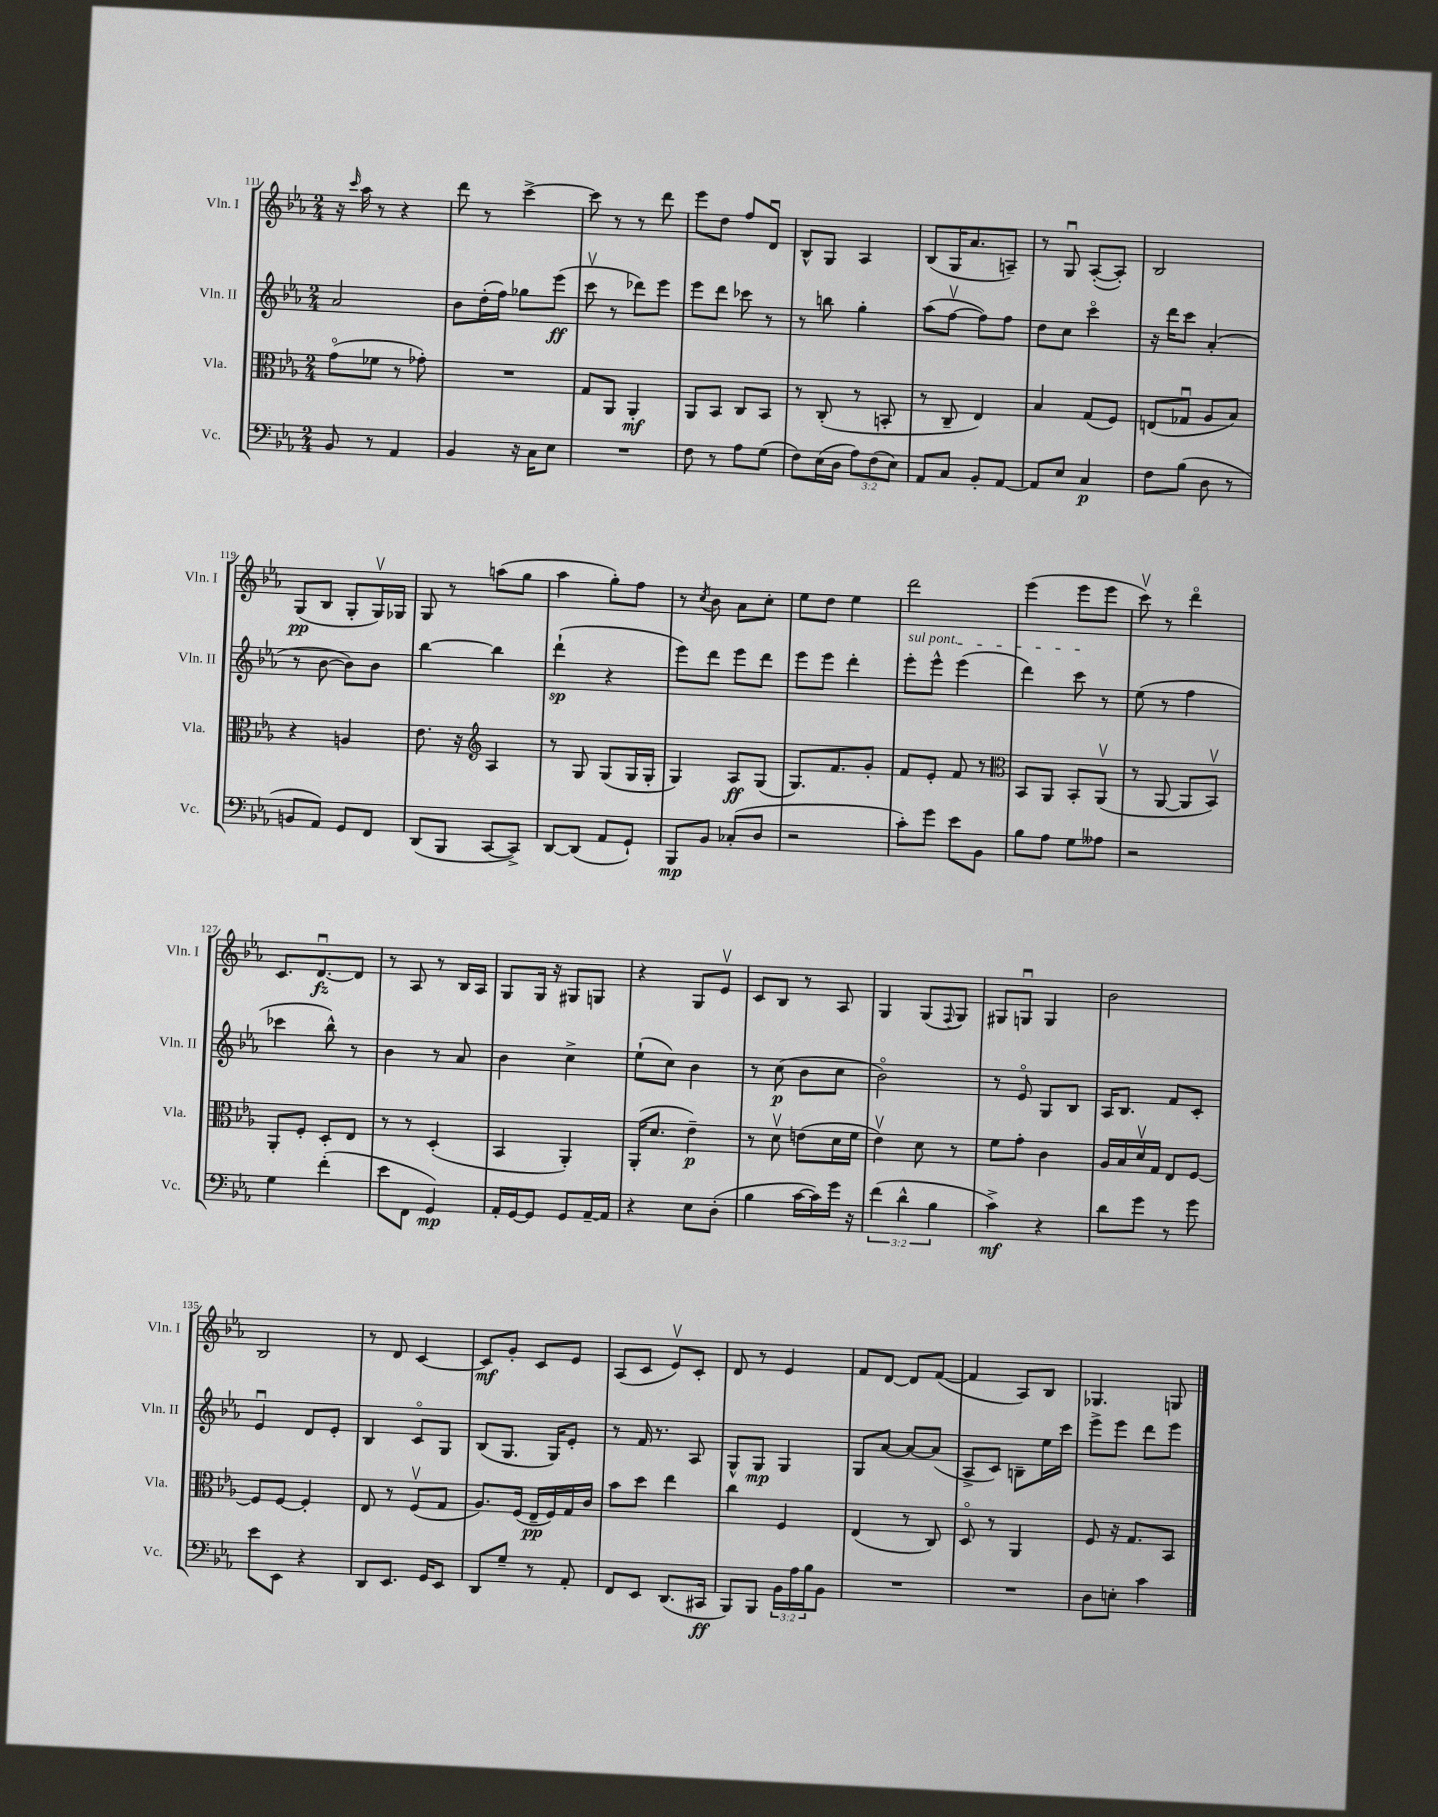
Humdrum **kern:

**kern	**dynam	**kern	**dynam	**kern	**dynam	**kern	**dynam
*part4	*part4	*part3	*part3	*part2	*part2	*part1	*part1
*staff4	*staff4	*staff3	*staff3	*staff2	*staff2	*staff1	*staff1
*I"Vc.	*	*I"Vla.	*	*I"Vln. II	*	*I"Vln. I	*
*I'Vc.	*	*I'Vla.	*	*I'Vln. II	*	*I'Vln. I	*
*clefF4	*	*clefC3	*	*clefG2	*	*clefG2	*
*k[b-e-a-]	*	*k[b-e-a-]	*	*k[b-e-a-]	*	*k[b-e-a-]	*
*M2/4	*	*M2/4	*	*M2/4	*	*M2/4	*
=111	=111	=111	=111	=111	=111	=111	=111
8BB-/	.	(8g\L	.	2a-/	.	16r	.
.	.	.	.	.	.	16qqccc/	.
.	.	.	.	.	.	16aa-\	.
8r	.	8f-X\J	.	.	.	8r	.
4AA-/	.	8r	.	.	.	4r	.
.	.	8g-X'\)	.	.	.	.	.
=112	=112	=112	=112	=112	=112	=112	=112
4BB-/	.	2r	.	8b-\L	.	8ddd\	.
.	.	.	.	(16dd'\L	.	8r	.
.	.	.	.	16ff\JJ)	.	.	.
16r	.	.	.	8gg-X\L	.	[4ccc^\	.
16C\KL	.	.	.	.	.	.	.
8E-\J	.	.	.	(8eee-\J	ff	.	.
=113	=113	=113	=113	=113	=113	=113	=113
2r	.	8G/L	.	8cccv\	.	8ccc\]	.
.	.	8AA-/J	.	8r	.	8r	.
.	.	4AA-'/	mf	8ddd-X\L)	.	8r	.
.	.	.	.	8eee-\J	.	8ddd\	.
=114	=114	=114	=114	=114	=114	=114	=114
8F\	.	8AA-/L	.	8eee-\L	.	8eee-\L	.
8r	.	8BB-/J	.	8ddd\J	.	8dd\J	.
8A-\L	.	8C/L	.	8ccc-X\	.	8ff/L	.
(8G\J	.	8BB-/J	.	8r	.	8du/J	.
=115	=115	=115	=115	=115	=115	=115	=115
8F\L)	.	8r	.	8r	.	8B-^^/L	.
(16E-\L	.	(8C'/	.	8bbn\	.	8G/J	.
16D\JJ	.	.	.	.	.	.	.
12A-\L)	.	8r	.	4gg'\	.	4A-/	.
(12F\	.	.	.	.	.	.	.
.	.	8BBn'/	.	.	.	.	.
12E-\J)	.	.	.	.	.	.	.
=116	=116	=116	=116	=116	=116	=116	=116
8AA-/L	.	8r	.	(8aa-\L	.	(8B-/L	.
8C/J	.	8C~/	.	[8ffv\J	.	16G/K	.
.	.	.	.	.	.	8.a-/	.
8BB-'/L	.	4E-/)	.	8ff\L])	.	.	.
[8AA-/J	.	.	.	8ff\J	.	8An~/J)	.
=117	=117	=117	=117	=117	=117	=117	=117
8AA-/L]	.	4B-/	.	8dd\L	.	8r	.
8E-/J	.	.	.	8cc\J	.	8Gu/	.
4C/	p	(8G/L	.	4ccc\	.	([8A-'/L	.
.	.	8F/J)	.	.	.	8A-'/J])	.
=118	=118	=118	=118	=118	=118	=118	=118
8F\L	.	(8En/L	.	16r	.	2B-/	.
.	.	.	.	16ddd\KL	.	.	.
(8B-\J	.	8G-Xu/J	.	8ccc\J	.	.	.
8D\	.	8A-/L	.	(4a-'/	.	.	.
8r	.	8B-/J)	.	.	.	.	.
!!LO:LB:g=z
=119	=119	=119	=119	=119	=119	=119	=119
8BBn/L	.	4r	.	8r	.	(8G/L	pp
8AA-/J)	.	.	.	[8b-\	.	8B-/J	.
8GG/L	.	4An/	.	8b-\L])	.	8G'/L	.
8FF/J	.	.	.	8b-\J	.	16Gv/L)	.
.	.	.	.	.	.	16G-X/JJ	.
=120	=120	=120	=120	=120	=120	=120	=120
(8DD/L	.	8.e-\	.	[4bb-\	.	8G/	.
8BBB-/J	.	.	.	.	.	8r	.
.	.	16r	.	.	.	.	.
*	*	*clefG2	*	*	*	*	*
[8CC/L	.	4A-/	.	4bb-\]	.	(8aan\L	.
8CC^/J])	.	.	.	.	.	8gg\J	.
=121	=121	=121	=121	=121	=121	=121	=121
[8DD/L	.	8r	.	(4ddd`\	sp	4aa-\	.
(8DD/J]	.	8G/	.	.	.	.	.
8AA-/L	.	(8G/L	.	4r	.	8gg'\L)	.
8GG`/J)	.	16G/L	.	.	.	8ff\J	.
.	.	16G'/JJ	.	.	.	.	.
=122	=122	=122	=122	=122	=122	=122	=122
8BBB-/L	mp	4G/)	.	8eee-\L)	.	8r	.
.	.	.	.	.	.	8qcc/	.
8BB-/J	.	.	.	8ddd\J	.	8b-\	.
(8C-X'/L	.	8A-/L	ff	8eee-\L	.	8a-\L	.
8D/J	.	(8G/J	.	8ddd\J	.	8cc'\J	.
=123	=123	=123	=123	=123	=123	=123	=123
2r	.	8.G/L)	.	8eee-\L	.	8ee-\L	.
.	.	.	.	8eee-\J	.	8dd\J	.
.	.	8.f/	.	.	.	.	.
.	.	.	.	4ddd'\	.	4ee-\	.
.	.	8g'/J	.	.	.	.	.
=124	=124	=124	=124	=124	=124	=124	=124
!	!	!	!	!LO:TX:a:i:t=sul pont.	!	!	!
8c'\L)	.	8f/L	.	8eee-'\L	.	2ddd\	.
8g\J	.	8e-'/J	.	8eee-^^\J	.	.	.
8e-\L	.	8f/	.	(4eee-\	.	.	.
8BB-\J	.	8r	.	.	.	.	.
=125	=125	=125	=125	=125	=125	=125	=125
*	*	*clefC3	*	*	*	*	*
8B-\L	.	8BB-/L	.	4ddd\)	.	(4eee-\	.
8A-\J	.	8AA-/J	.	.	.	.	.
8G\L	.	8BB-'/L	.	8ccc\	.	8eee-\L	.
8A--X\J	.	(8AA-v/J	.	8r	.	8eee-\J	.
=126	=126	=126	=126	=126	=126	=126	=126
2r	.	8r	.	(8ee-\	.	8cccv\)	.
.	.	[8AA-/	.	8r	.	8r	.
.	.	8AA-/L]	.	4ff\	.	4ddd\	.
.	.	8BB-v/J)	.	.	.	.	.
!!LO:LB:g=z
=127	=127	=127	=127	=127	=127	=127	=127
4G\	.	8AA-'/L	.	4ccc-X\	.	8.c/L	.
.	.	8F'/J	.	.	.	.	.
.	.	.	.	.	.	[8.du/	fz
(4f'\	.	8D'/L	.	8bb-^^\)	.	.	.
.	.	8E-/J	.	8r	.	8d/J]	.
=128	=128	=128	=128	=128	=128	=128	=128
8e-\L	.	8r	.	4b-\	.	8r	.
8FF\J	.	8r	.	.	.	8A-/	.
4GG/)	mp	(4D'/	.	8r	.	8r	.
.	.	.	.	8a-/	.	16B-/LL	.
.	.	.	.	.	.	16A-/JJ	.
=129	=129	=129	=129	=129	=129	=129	=129
16AA-'/LL	.	4BB-/	.	4b-\	.	8G/L	.
[16GG/J	.	.	.	.	.	.	.
8GG/J]	.	.	.	.	.	16G/Jk	.
.	.	.	.	.	.	16r	.
8GG/L	.	4AA-'/)	.	4cc^\	.	8G#X/L	.
[16AA-~/L	.	.	.	.	.	8Gn/J	.
16AA-/JJ]	.	.	.	.	.	.	.
=130	=130	=130	=130	=130	=130	=130	=130
4r	.	(16AA-'/KL	.	(8ee-`\L	.	4r	.
.	.	8.d/J	.	.	.	.	.
.	.	.	.	8cc\J)	.	.	.
8E-\L	.	4e-~\)	p	4b-\	.	8G/L	.
(8D'\J	.	.	.	.	.	8e-v/J	.
=131	=131	=131	=131	=131	=131	=131	=131
4B-\	.	8r	.	8r	.	8c/L	.
.	.	8dv\	.	(8cc\	p	8B-/J	.
[16c\LL	.	(8en\L	.	8b-\L	.	8r	.
16c\])	.	.	.	.	.	.	.
16g\JJ	.	16d\L	.	8cc\J	.	8A-/	.
16r	.	16f\JJ	.	.	.	.	.
=132	=132	=132	=132	=132	=132	=132	=132
(6f\	.	4e-v\)	.	2b-\)	.	4G/	.
6d^^\	.	.	.	.	.	.	.
.	.	8d\	.	.	.	(8G/L	.
6B-\	.	.	.	.	.	.	.
.	.	.	.	.	.	8qqF/	.
.	.	8r	.	.	.	8G/J)	.
=133	=133	=133	=133	=133	=133	=133	=133
4c^\)	mf	8f\L	.	8r	.	8G#X/L	.
.	.	8g'\J	.	8e-/	.	8Gnu/J	.
4r	.	4c\	.	8G/L	.	4G/	.
.	.	.	.	8B-/J	.	.	.
=134	=134	=134	=134	=134	=134	=134	=134
8d\L	.	16A-/LL	.	16A-/KL	.	2b-\	.
.	.	16B-/	.	8.B-/J	.	.	.
8g\J	.	16dv/	.	.	.	.	.
.	.	16G/JJ	.	.	.	.	.
8r	.	8E-/L	.	8f/L	.	.	.
8g\	.	[8F/J	.	8c'/J	.	.	.
!!LO:LB:g=z
=135	=135	=135	=135	=135	=135	=135	=135
8e-\L	.	8F/L]	.	4e-u/	.	2B-/	.
8EE-\J	.	[8F/J	.	.	.	.	.
4r	.	4F'/]	.	8d/L	.	.	.
.	.	.	.	8e-'/J	.	.	.
=136	=136	=136	=136	=136	=136	=136	=136
8DD/L	.	8E-/	.	4B-/	.	8r	.
8.EE-/J	.	8r	.	.	.	8d/	.
.	.	(8Fv/L	.	8c/L	.	[4c/	.
16GG/KL	.	.	.	.	.	.	.
8EE-/J	.	8G/J	.	8G/J	.	.	.
=137	=137	=137	=137	=137	=137	=137	=137
8DD/L	.	8.A-/L)	.	(8B-/L	.	8c/L]	mf
8G~/J	.	.	.	8.G/J	.	8g'/J	.
.	.	(16F/Jk	.	.	.	.	.
8r	.	16E-~/LL	pp	.	.	8c/L	.
.	.	16F/)	.	16G/KL)	.	.	.
8AA-'/	.	16G/	.	8e-'/J	.	8e-/J	.
.	.	16c/JJ	.	.	.	.	.
=138	=138	=138	=138	=138	=138	=138	=138
8FF/L	.	8b-\L	.	8r	.	(8A-/L	.
8EE-/J	.	8dd\J	.	16f/	.	8c/J	.
.	.	.	.	8.r	.	.	.
(8.DD/L	.	4ee-\	.	.	.	8e-v/L)	.
.	.	.	.	8A-/	.	8c'/J	.
16CC#X/Jk	ff	.	.	.	.	.	.
=139	=139	=139	=139	=139	=139	=139	=139
8BBB-/L)	.	4cc\	.	8G^^/L	.	8d/	.
8BBB-/J	.	.	.	8G/J	mp	8r	.
24BB-\LL	.	4F/	.	4G/	.	4e-/	.
24A-\	.	.	.	.	.	.	.
24B-\J	.	.	.	.	.	.	.
8BB-\J	.	.	.	.	.	.	.
=140	=140	=140	=140	=140	=140	=140	=140
2r	.	(4E-/	.	8G/L	.	8f/L	.
.	.	.	.	[8a-/J	.	[8d/J	.
.	.	8r	.	8a-/L_	.	8d/L]	.
.	.	8C/)	.	(8a-/J]	.	([8f/J	.
=141	=141	=141	=141	=141	=141	=141	=141
2r	.	8D/	.	8A-^/L	.	4f/]	.
.	.	8r	.	8c/J)	.	.	.
.	.	4AA-/	.	8Bn~\L	.	8A-/L)	.
.	.	.	.	16ee-\L	.	8B-/J	.
.	.	.	.	16ccc\JJ	.	.	.
=142	=142	=142	=142	=142	=142	=142	=142
8D\L	.	8F/	.	8eee-^\L	.	4.G-X/	.
8En'\J	.	16r	.	8eee-\J	.	.	.
.	.	8.G/L	.	.	.	.	.
4c\	.	.	.	8ddd\L	.	.	.
.	.	8BB-/J	.	8eee-\J	.	8Gn/	.
==	==	==	==	==	==	==	==
*-	*-	*-	*-	*-	*-	*-	*-
